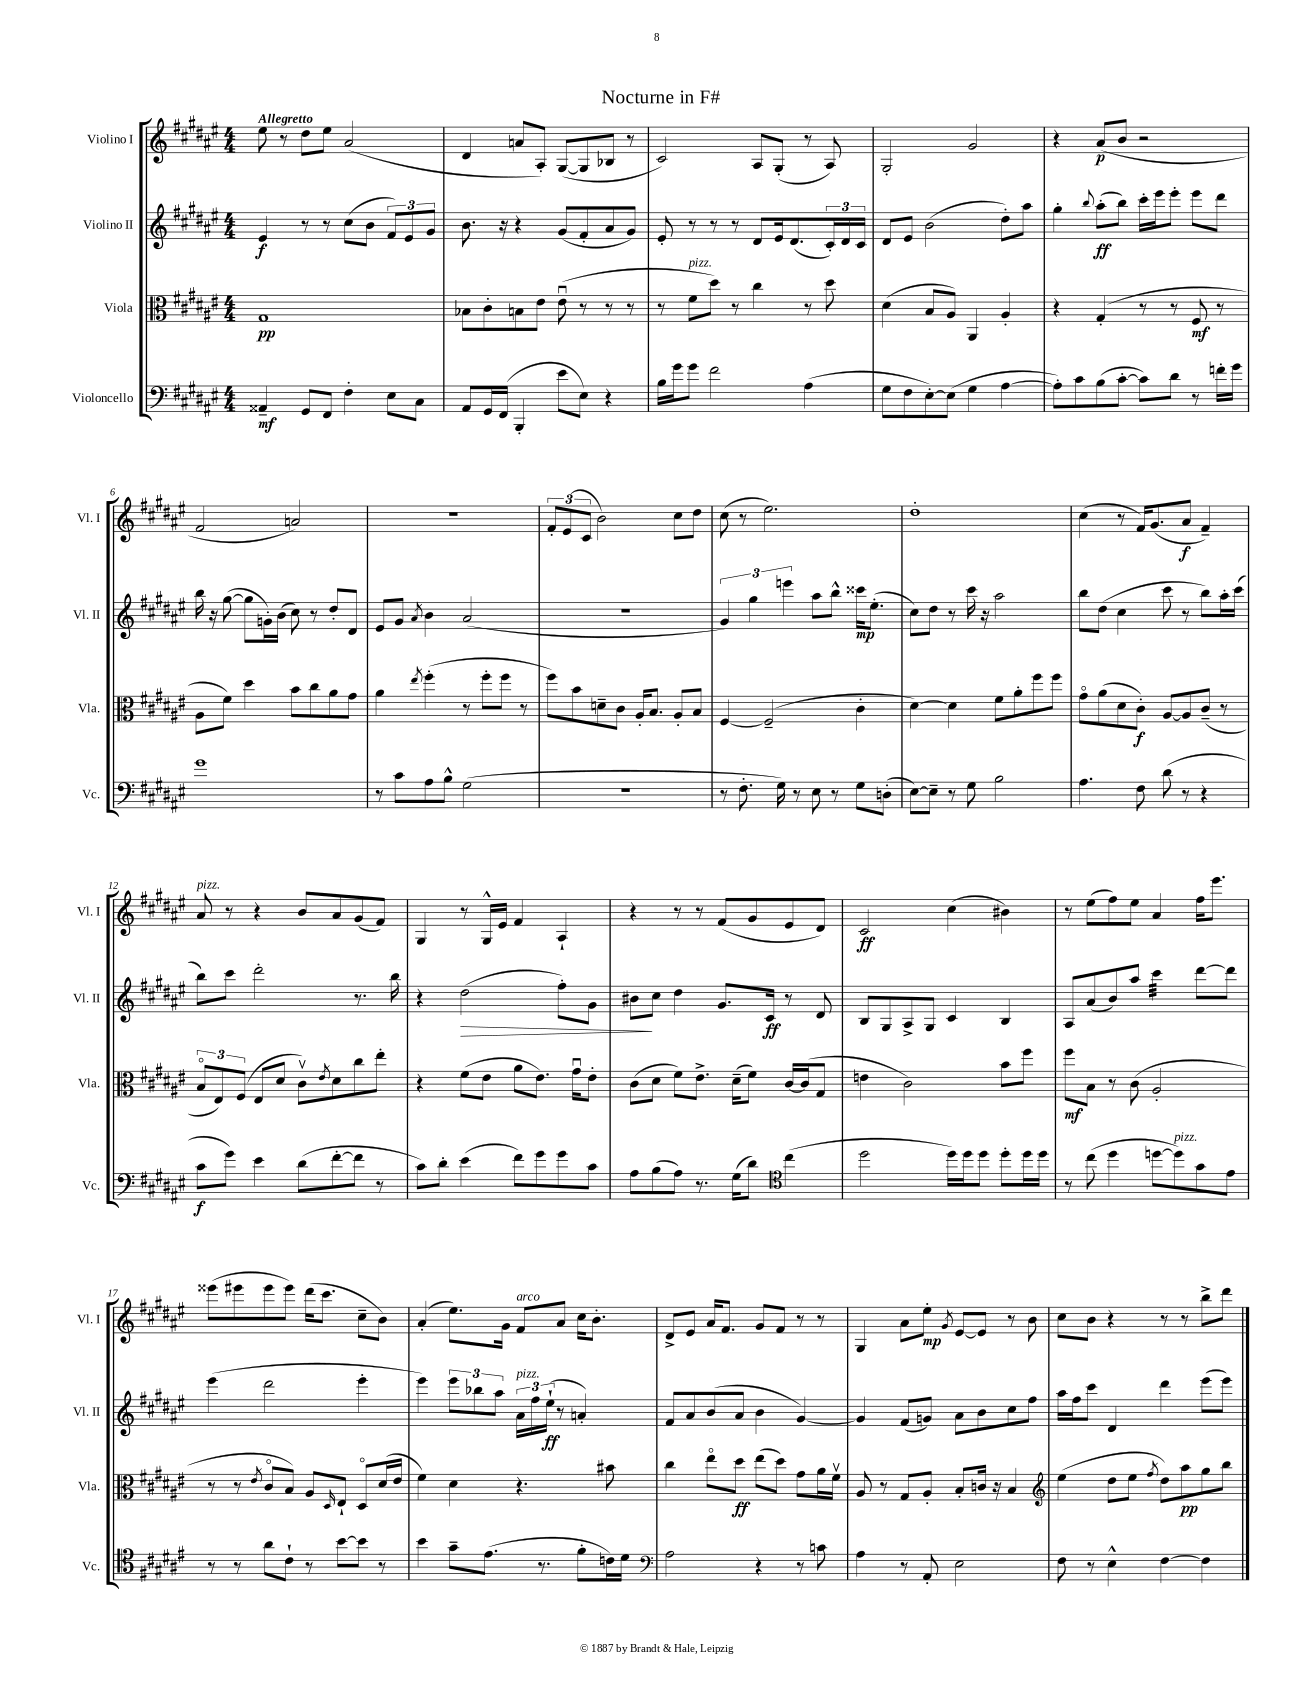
\header { title = "Nocturne in F#" }
<<
\new StaffGroup <<
\new Staff = "s0" \with { instrumentName = "Violino I" shortInstrumentName = "Vl. I" } {
    \clef treble \key fis \major \numericTimeSignature \time 4/4 \tempo "Allegretto"
    eis''8 r8 dis''8 eis''8 ais'2( |
    dis'4 a'8 ais8-.) gis8~( gis8 bes8 r8 |
    cis'2) ais8 gis8-.( r8 ais8) |
    gis2-. gis'2 |
    r4 ais'8\p( b'8 r2 |
    fis'2 a'2) |
    R1 |
    \tuplet 3/2 { fis'8-. eis'8( cis'8 } b'2) cis''8 dis''8 |
    cis''8( r8 eis''2.) |
    dis''1-. |
    cis''4( r8 fis'16) gis'8.( ais'8\f fis'4--) |
    ais'8^\markup { \italic "pizz." } r8 r4 b'8 ais'8 gis'8( fis'8) |
    gis4 r8 gis16-^ eis'16 fis'4 ais4-! |
    r4 r8 r8 fis'8( gis'8 eis'8 dis'8) |
    cis'2\ff cis''4( bis'4) |
    r8 eis''8( fis''8) eis''8 ais'4 fis''16 eis'''8. |
    eisis'''8( eis'''8 eis'''8 eis'''8) dis'''16( cis'''8. cis''8-- b'8) |
    ais'4-.( eis''8.) gis'16 fis'8^\markup { \italic "arco" } ais'8 cis''16 b'8.-. |
    dis'8-> eis'8 ais'16 fis'8. gis'8 fis'8 r8 r8 |
    gis4 ais'8 eis''8-.\mp \acciaccatura { gis'8 } eis'8~ eis'8 r8 b'8 |
    cis''8 b'8 r4 r8 r8 b''8-> dis'''8 \bar "|." |
}
\new Staff = "s1" \with { instrumentName = "Violino II" shortInstrumentName = "Vl. II" } {
    \clef treble \key fis \major \numericTimeSignature \time 4/4
    eis'4\f r8 r8 cis''8( b'8 \tuplet 3/2 { fis'8) eis'8 gis'8 } |
    b'8. r16 r4 gis'8( fis'8-. ais'8 gis'8) |
    eis'8-. r8 r8 r8 dis'8 eis'16 dis'8.( \tuplet 3/2 { cis'16-.) dis'16 cis'16 } |
    dis'8 eis'8 b'2( dis''8-.) ais''8 |
    gis''4-. \appoggiatura { b''8 } ais''8-.\ff( b''8) cis'''16-. eis'''16 eis'''8-. eis'''8 dis'''8 |
    b''16 r16 gis''8~( gis''8 g'16-.) b'16( cis''8) r8 dis''8-. dis'8 |
    eis'8 gis'8 \acciaccatura { ais'8 } b'4 ais'2( |
    R1 |
    \tuplet 3/2 { gis'4) gis''4 e'''4 } ais''8 b''8-^ cisis'''16\mp eis''8.-.( |
    cis''8) dis''8 r8 cis'''16 r16 ais''2 |
    b''8 dis''8( cis''4 cis'''8 r8 b''8) ais''16-. cis'''16( |
    b''8) cis'''8 dis'''2-. r8. b''16 |
    r4 dis''2\>( fis''8-.) gis'8 |
    bis'8\! cis''8 dis''4 gis'8. cis'16\ff r8 dis'8 |
    b8 gis8 ais8-> gis8 cis'4 b4 |
    ais8 ais'8( b'8) ais''8 cis'''4:32 dis'''8~ dis'''8 |
    eis'''4( dis'''2 eis'''4-. |
    eis'''4) \tuplet 3/2 { eis'''8 bes''8 ais''8 } \tuplet 3/2 { ais'16^\markup { \italic "pizz." } fis''16 eis''16-!\ff( } r8 a'4-.) |
    fis'8 ais'8 b'8( ais'8 b'4 gis'4~) |
    gis'4 fis'8( g'8) ais'8 b'8 cis''8 fis''8 |
    ais''16 fis''16 cis'''8 dis'4 dis'''4 eis'''8( eis'''8) \bar "|." |
}
\new Staff = "s2" \with { instrumentName = "Viola" shortInstrumentName = "Vla." } {
    \clef alto \key fis \major \numericTimeSignature \time 4/4
    gis1\pp |
    bes8 cis'8-. b8 eis'8 eis'8\downbow( r8 r8 r8 |
    r8 fis'8^\markup { \italic "pizz." } dis''8) r8 cis''4 r8 dis''8 |
    dis'4( b8 ais8) ais,4 ais4-. |
    r4 gis4-.( r8 r8 fis8\mf r8 |
    ais8 fis'8) dis''4 b'8 cis''8 ais'8 gis'8 |
    ais'4 \acciaccatura { eis''8 } fis''4-.( r8 fis''8-. fis''8 r8 |
    fis''8) b'8 d'8-- cis'8 ais16-. b8. ais8-. b8 |
    fis4~ fis2--( cis'4-. |
    dis'4~) dis'4 fis'8 ais'8-. fis''8 fis''8 |
    gis'8\flageolet ais'8( dis'8 cis'8-.\f) ais8~ ais8 cis'8--( r8 |
    \tuplet 3/2 { b8\flageolet eis8) fis8( } eis8 dis'8 cis'8\upbow) \acciaccatura { eis'8 } dis'8 cis''8 eis''8-. |
    r4 fis'8( eis'8 ais'8 eis'8.) gis'16\downbow eis'8-. |
    cis'8( dis'8 fis'8) eis'8.-> dis'16--( fis'8) cis'16~ cis'16( gis8 |
    e'4 cis'2) b'8 fis''8 |
    fis''8\mf b8 r8 cis'8( ais2-. |
    r8 r8 \acciaccatura { eis'8 } cis'8\flageolet b8) ais8 \grace { dis16 } eis8-! dis8\flageolet dis'16( eis'16 |
    fis'4) dis'4 r4. bis'8 |
    cis''4 eis''8\flageolet dis''8\ff eis''8( dis''8) gis'8 ais'16 fis'16\upbow |
    ais8 r8 gis8 ais8-. b8-. c'16 r16 b4 |
    \clef treble eis''4( dis''8 eis''8 \acciaccatura { fis''8 } dis''8) ais''8\pp gis''8 b''8 \bar "|." |
}
\new Staff = "s3" \with { instrumentName = "Violoncello" shortInstrumentName = "Vc." } {
    \clef bass \key fis \major \numericTimeSignature \time 4/4
    aisis,4--\mf gis,8 fis,8 fis4-. eis8 cis8 |
    ais,8 gis,16 fis,16( b,,4-. eis'8 eis8) r4 |
    b16 gis'16 gis'8 fis'2 ais4( |
    gis8 fis8 eis8~-.) eis8( gis4 ais4~ |
    ais8-.) cis'8 b8( cis'8~-. cis'8) dis'8 r8 f'16-. gis'16 |
    gis'1 |
    r8 cis'8 ais8 b8-^ gis2( |
    r1 |
    r8 fis8.-. gis16) r8 eis8 r8 gis8 d8-.( |
    eis8~) eis8-- r8 gis8 b2 |
    ais4. fis8 dis'8( r8 r4 |
    cis'8\f gis'8) eis'4 dis'8( fis'8~-. fis'8 r8 |
    cis'8) dis'8-. eis'4( fis'8) gis'8 gis'8 cis'8 |
    ais8 b8( ais8) r8. gis16( dis'8) \clef tenor cis''4( |
    dis''2 dis''16) dis''16 dis''8 dis''8-. dis''16 dis''16 |
    r8 cis''8( dis''4 d''8~ d''8^\markup { \italic "pizz." }) gis'8 eis'8 |
    r8 r8 ais'8 cis'8-! r8 b'8~ b'8 r8 |
    b'4 gis'8-- eis'8.( r8. fis'8-. c'16) dis'16 |
    \clef bass ais2 r4 r8 c'8 |
    ais4 r8 ais,8-. eis2 |
    fis8 r8 eis4-^ fis4~ fis4 \bar "|." |
}
>>
>>
